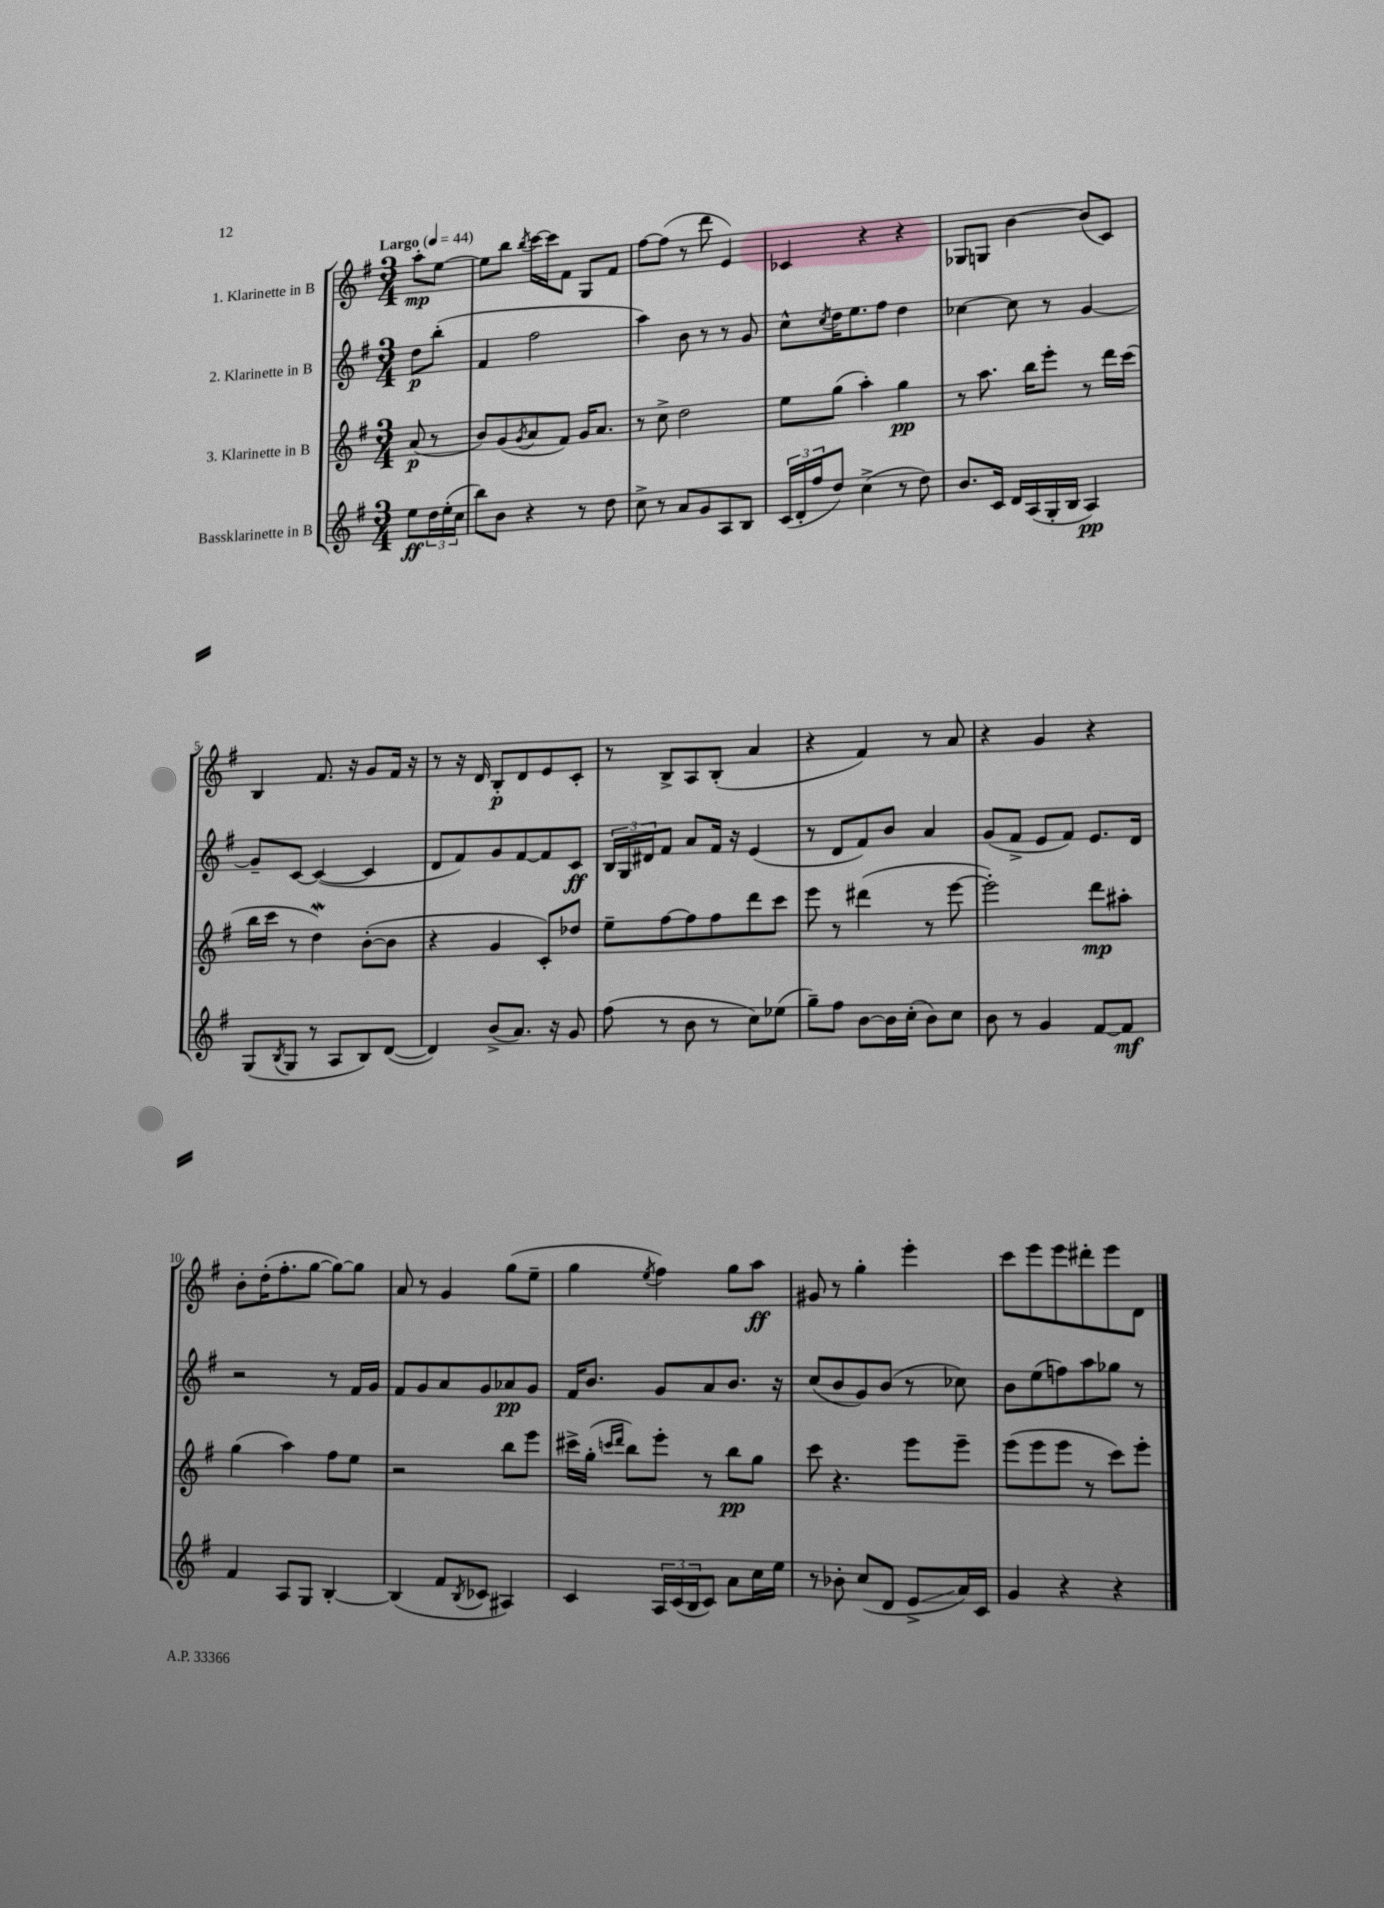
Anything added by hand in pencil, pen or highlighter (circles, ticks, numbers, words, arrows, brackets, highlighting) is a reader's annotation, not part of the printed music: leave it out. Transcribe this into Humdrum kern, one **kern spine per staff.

**kern	**kern	**kern	**kern
*staff4	*staff3	*staff2	*staff1
*clefG2	*clefG2	*clefG2	*clefG2
*k[f#]	*k[f#]	*k[f#]	*k[f#]
*M3/4	*M3/4	*M3/4	*M3/4
*MM44	*MM44	*MM44	*MM44
8ee	(8a	8dd	8aa'
24dd	8r	(8bb'	[8ee
(24ee'	.	.	.
24cc	.	.	.
=	=	=	=
8bb)	8b)	4f#	8ee]
8b	(8g	.	8bb
.	8qg	.	8qbb
4r	8a	2ff#	[16ccc
.	.	.	16ccc]
.	8f#)	.	8f#
8r	16g	.	8G
.	8.a	.	.
8dd	.	.	8f#
=	=	=	=
8cc^	8r	4aa)	[8ff#
8r	8cc^	.	(8ff#]
8a	2dd	8b	8r
8g	.	8r	8ddd
8A	.	8r	4e)
8B	.	8g	.
=	=	=	=
(24c	8ee	8cc^^	4c-
24d'	.	.	.
24ff#	.	.	.
.	.	8qcc	.
8dd)	(8gg	16dd	.
.	.	8.ee	.
(4cc^	4aa')	.	4r
.	.	8ff#	.
8r	4gg	4dd	4r
8dd)	.	.	.
=	=	=	=
8.b	8r	[4cc-	8G-
.	8.aa	.	8G
16c	.	.	.
16d	.	8cc-]	[4b
(16A	16bb	.	.
16G'	8eee'	8r	.
16B	.	.	.
4A)	8r	[4g	(8b]
.	16ddd	.	8c)
.	(16ccc	.	.
=	=	=	=
(8G	16bb	8g~]	4B
.	16ccc	.	.
8qB	.	.	.
8G	8r	[8c	.
8r	4dd)	(4c_	8.f#
8A	.	.	.
.	.	.	16r
8B)	([8b'	4c]	8g
([8d	8b]	.	16f#
.	.	.	16r
=	=	=	=
4d])	4r	8d	8r
.	.	8f#)	16r
.	.	.	16d
(8b^	4g	8g	8B'
8.a)	.	[8f#	8d
.	8c')	8f#]	8e
16r	.	.	.
8g	8dd-	8c	8c'
=	=	=	=
(8ff#	8ee~	24B	8r
.	.	24G	.
.	.	24d#	.
8r	[8ff#	8f#	8B^
8b	8ff#]	8a	8A
8r	8ff#	16f#	(8B'
.	.	16r	.
8cc)	8ddd	(4e	4a
(8ee-	8ccc	.	.
=	=	=	=
8gg~)	8eee	8r	4r
8ff#	8r	8d	.
[8b	(4ddd#	8f#)	4f#)
16b]	.	8b	.
(16cc'	.	.	.
8b)	8r	4a	8r
8cc	[8eee	.	8a
=	=	=	=
8b	2eee'])	(8g	4r
8r	.	8f#^	.
4g	.	8e	4g
.	.	8f#)	.
[8f#	8ddd	8.e	4r
8f#]	8aa#'	.	.
.	.	16d	.
=	=	=	=
4f#	(4gg	2r	8b'
.	.	.	(16dd'
.	.	.	8.ff#'
8A	4aa)	.	.
8G	.	.	[8gg
[4B'	8ff#	8r	8gg_)
.	8ee	16f#	8gg]
.	.	16g	.
=	=	=	=
(4B]	2r	8f#	8a
.	.	8g	8r
8f#	.	8a	4g
8qB	.	.	.
8c-	.	8g	.
4A#)	8bb	8a-	(8gg
.	8eee	8g	8ee~
=	=	=	=
4c	16ccc#^	16f#	4gg
.	(16gg'	8.b	.
.	16qqccc	.	.
.	16qqddd	.	.
.	8bb)	.	.
.	.	.	8qee
24A	8eee'	8g	4ff#)
(24c	.	.	.
24B	.	.	.
8c)	8r	8a	.
8a	8bb	8.b	8gg
16cc	8gg	.	8aa
16ee	.	16r	.
=	=	=	=
8r	8ccc	(8cc	8g#
8b-'	4.r	8b	8r
(8cc	.	8g)	4gg'
8d	.	(8b	.
8e^	8eee	8r	4eee'
16a)	8eee~	8cc-)	.
16c	.	.	.
=	=	=	=
4g	(8eee	8b	8ccc
.	8eee	(8ee	8eee
4r	8eee	8ff)	8eee
.	8r	8aa	8ddd#'
4r	8ccc)	8gg-	8eee
.	8eee'	8r	8d
==	==	==	==
*-	*-	*-	*-
